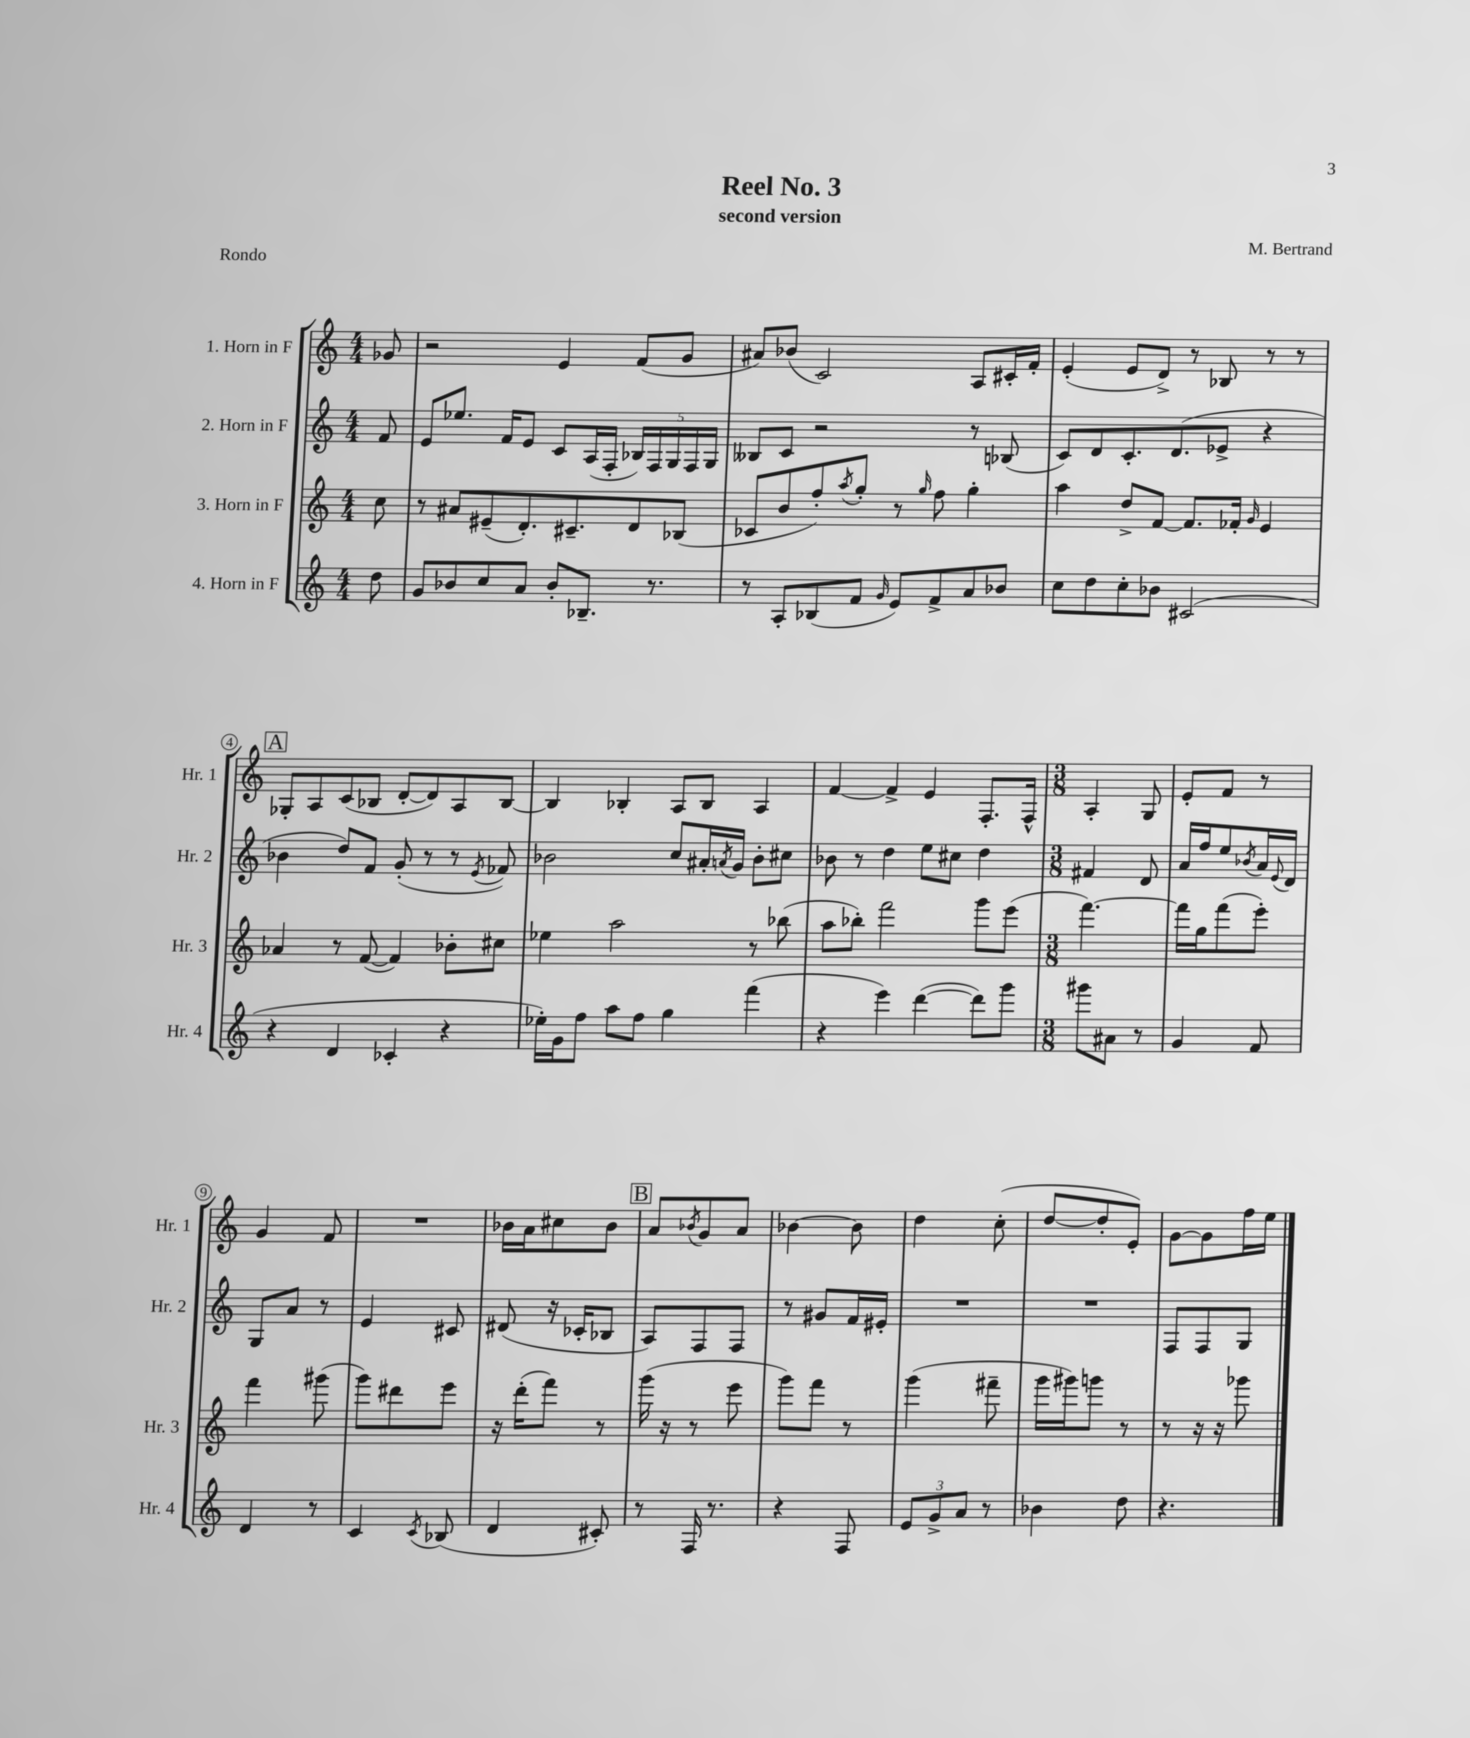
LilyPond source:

\header { title = "Reel No. 3" composer = "M. Bertrand" subtitle = "second version" piece = "Rondo" }
<<
\new StaffGroup <<
\new Staff = "s0" \with { instrumentName = "1. Horn in F" shortInstrumentName = "Hr. 1" } {
    \clef treble \key c \major \numericTimeSignature \time 4/4 \partial 8
    ges'8 |
    r2 e'4 f'8( g'8 |
    ais'8) bes'8( c'2) a8 cis'16-. f'16-. |
    e'4-.( e'8 d'8->) r8 bes8 r8 r8 |
    \mark \markup { \box "A" } ges8-. a8 c'8( bes8 d'8~-. d'8) a8 bes8~ |
    bes4 bes4-. a8 bes8 a4 |
    f'4~ f'4-> e'4 f8.-. f16-^ |
    \numericTimeSignature \time 3/8 a4-. g8 |
    e'8-. f'8 r8 |
    g'4 f'8 |
    R4. |
    bes'16 a'16 cis''8 bes'8 |
    \mark \markup { \box "B" } a'8 \acciaccatura { bes'8 } g'8 a'8 |
    bes'4~ bes'8 |
    d''4 c''8-.( |
    d''8~ d''8-. e'8-.) |
    g'8~ g'8 f''16 e''16 \bar "|." |
}
\new Staff = "s1" \with { instrumentName = "2. Horn in F" shortInstrumentName = "Hr. 2" } {
    \clef treble \key c \major \numericTimeSignature \time 4/4 \partial 8
    f'8 |
    e'8 ees''8. f'16 e'8 c'8 a16( f16-. \tuplet 5/4 { bes16) f16 g16 f16 g16 } |
    beses8 c'8 r2 r8 bes8( |
    c'8) d'8 c'8.-. d'8.( ees'8-> r4 |
    \mark \markup { \box "A" } bes'4 d''8) f'8 g'8-.( r8 r8 \acciaccatura { e'8 } fes'8) |
    bes'2 c''8 ais'16-. \acciaccatura { a'8 } g'16 bes'8-. cis''8 |
    bes'8 r8 d''4 e''8 cis''8 d''4 |
    \numericTimeSignature \time 3/8 fis'4 d'8 |
    a'16 f''16 e''8 \acciaccatura { bes'8 } a'16 \appoggiatura { e'8 } d'16 |
    g8 a'8 r8 |
    e'4 cis'8 |
    dis'8( r16 ces'16-. bes8 |
    \mark \markup { \box "B" } a8) f8 f8 |
    r8 gis'8 f'16 eis'16-. |
    R4. |
    R4. |
    f8 f8 g8 \bar "|." |
}
\new Staff = "s2" \with { instrumentName = "3. Horn in F" shortInstrumentName = "Hr. 3" } {
    \clef treble \key c \major \numericTimeSignature \time 4/4 \partial 8
    c''8 |
    r8 ais'8 eis'8--( d'8.-.) cis'8.-- d'8 bes8( |
    ces'8 b'8 f''8-.) \acciaccatura { a''8 } g''8-. r8 \grace { g''16 } f''8 g''4-. |
    a''4 d''8-> f'8~ f'8. fes'16-. \grace { g'16 } e'4 |
    \mark \markup { \box "A" } aes'4 r8 f'8~( f'4) bes'8-. cis''8 |
    ees''4 a''2 r8 bes''8( |
    a''8 bes''8-.) f'''2 g'''8 e'''8( |
    \numericTimeSignature \time 3/8 f'''4.~) |
    f'''16 g''16 f'''8( e'''8-.) |
    f'''4 gis'''8( |
    g'''8) dis'''8 e'''8 |
    r16 d'''16-.( f'''8) r8 |
    \mark \markup { \box "B" } g'''16( r16 r8 e'''8 |
    g'''8) f'''8 r8 |
    g'''4( fis'''8-- |
    g'''16 gis'''16) g'''8 r8 |
    r8 r16 r16 ges'''8 \bar "|." |
}
\new Staff = "s3" \with { instrumentName = "4. Horn in F" shortInstrumentName = "Hr. 4" } {
    \clef treble \key c \major \numericTimeSignature \time 4/4 \partial 8
    d''8 |
    g'8 bes'8 c''8 a'8 bes'8-. bes8.-- r8. |
    r8 a8-. bes8( f'8 \grace { g'16 } e'8) f'8-> a'8 bes'8 |
    c''8 d''8 c''8-. bes'8 cis'2( |
    \mark \markup { \box "A" } r4 d'4 ces'4-. r4 |
    ees''16-.) g'16 f''8 a''8 f''8 g''4 f'''4( |
    r4 e'''4) d'''4~( d'''8) g'''8 |
    \numericTimeSignature \time 3/8 gis'''8 ais'8 r8 |
    g'4 f'8 |
    d'4 r8 |
    c'4 \acciaccatura { c'8 } bes8( |
    d'4 cis'8-.) |
    \mark \markup { \box "B" } r8 f16 r8. |
    r4 f8 |
    \tuplet 3/2 { e'8 g'8-> a'8 } r8 |
    bes'4 d''8 |
    r4. \bar "|." |
}
>>
>>
\layout { \context { \Score \override BarNumber.stencil = #(make-stencil-circler 0.1 0.3 ly:text-interface::print) } }
